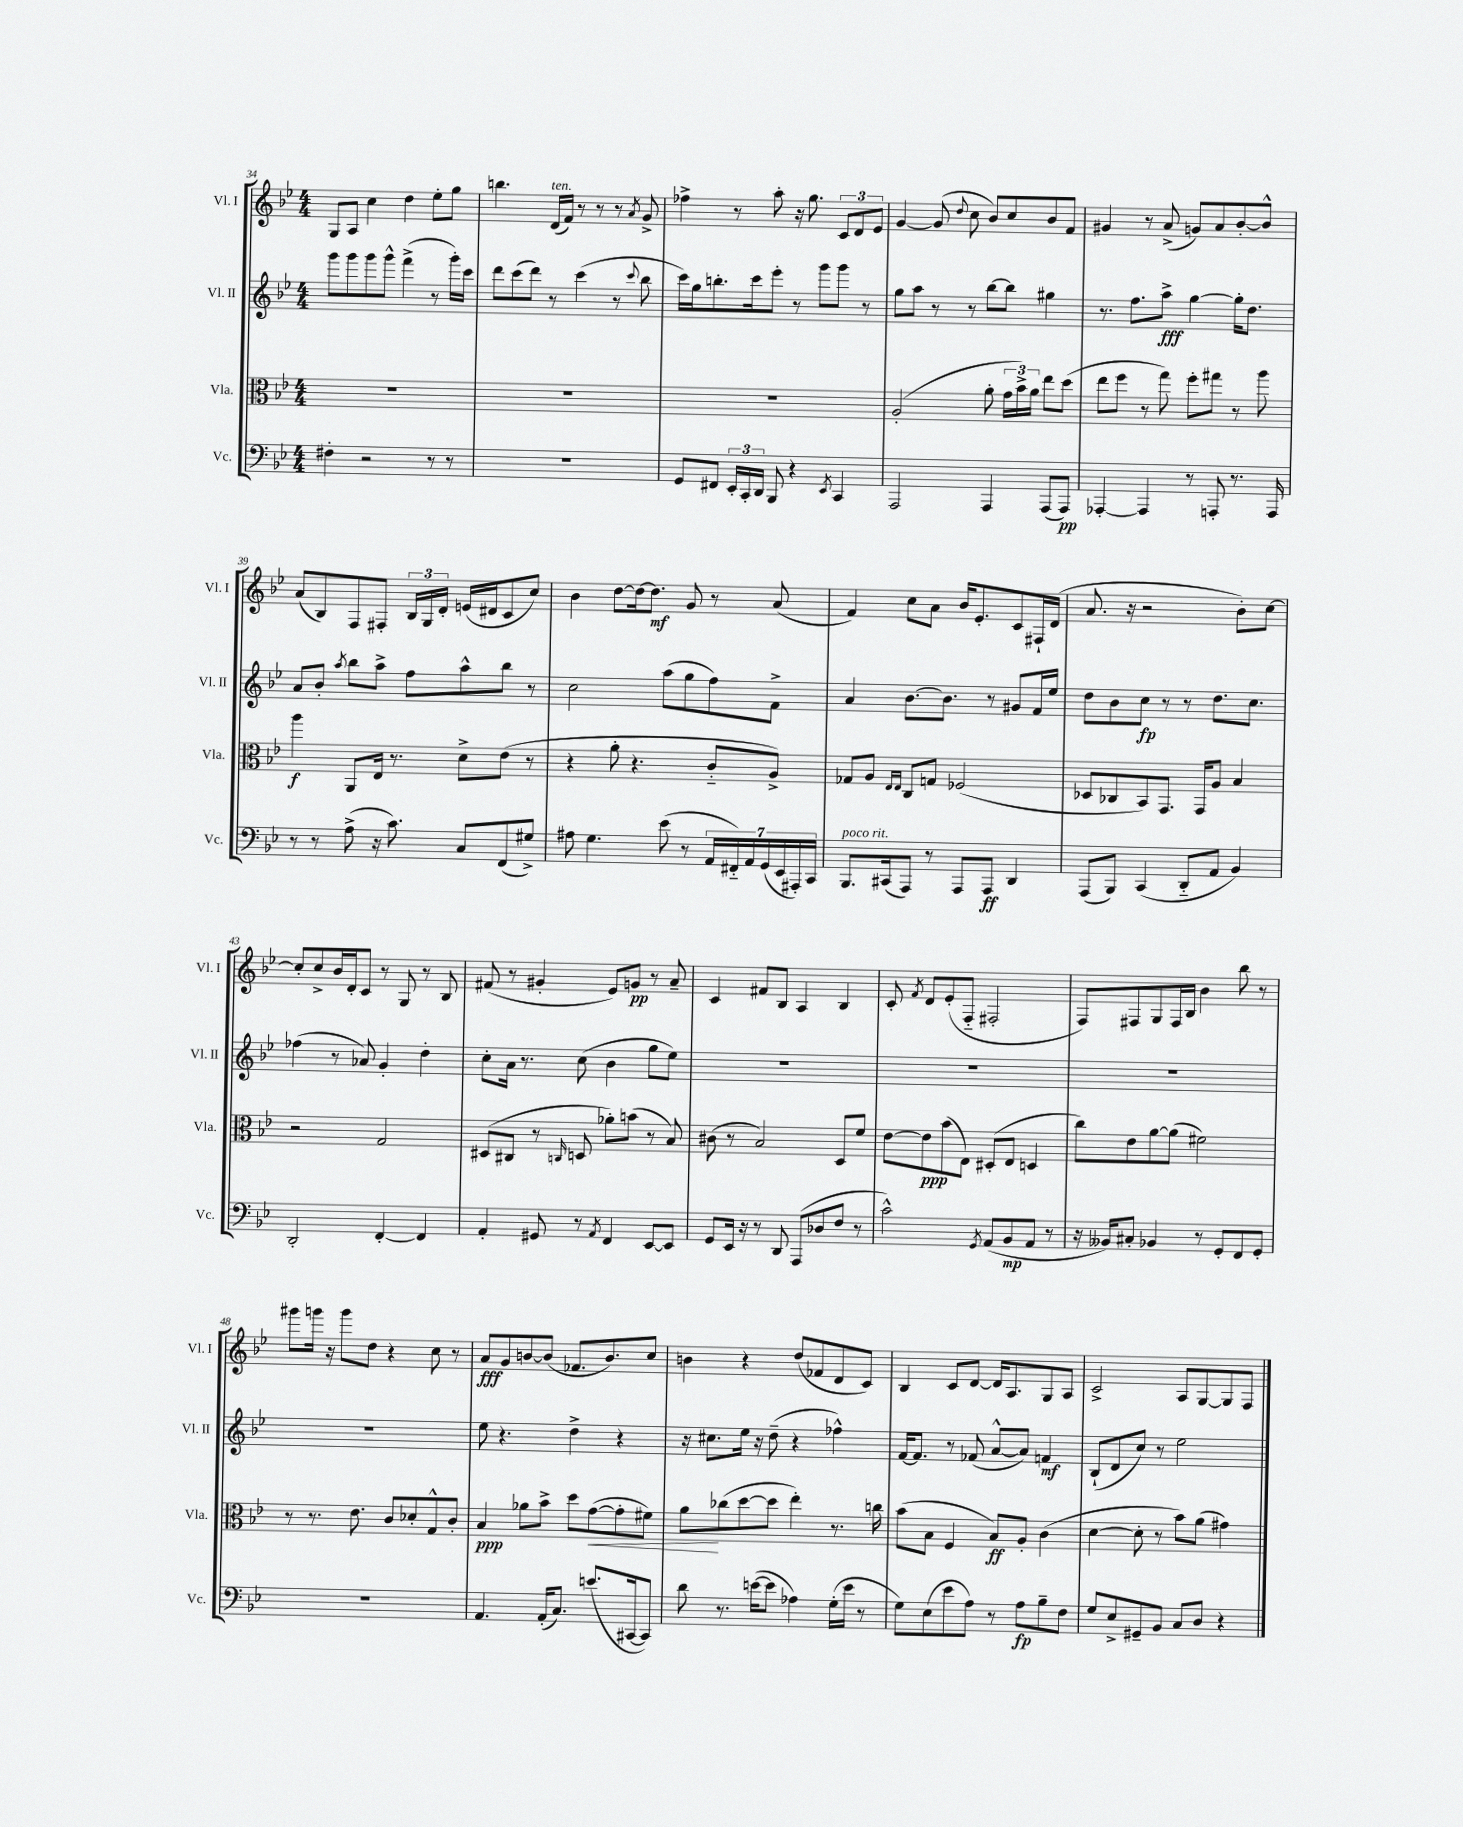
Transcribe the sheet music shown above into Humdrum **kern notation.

**kern	**kern	**kern	**kern
*staff4	*staff3	*staff2	*staff1
*clefF4	*clefC3	*clefG2	*clefG2
*k[b-e-]	*k[b-e-]	*k[b-e-]	*k[b-e-]
*M4/4	*M4/4	*M4/4	*M4/4
4F#'	1r	8ggg	8G
.	.	8ggg	8A
2r	.	8ggg	4cc
.	.	8ggg^^	.
.	.	(4fff^	4dd
8r	.	8r	8ee-'
8r	.	16ggg')	8gg
.	.	16ccc	.
=	=	=	=
1r	1r	8ddd	4.bb
.	.	(8ccc	.
.	.	8ddd)	.
.	.	8r	(16d
.	.	.	16f)
.	.	(4ccc	8r
.	.	.	8r
.	.	8r	8r
.	.	8qqccc	8qa
.	.	8bb-	8g^
=	=	=	=
8GG	1r	16ccc)	4ff-^
.	.	16gg	.
8FF#	.	8.bb'	.
24EE-'	.	.	8r
24CC'	.	.	.
.	.	16ccc	.
24DD	.	.	.
8BBB-	.	8eee-'	8aa'
4r	.	8r	16r
.	.	.	8.gg
.	.	8ggg	.
8qEE-	.	.	.
4CC	.	8ggg	12c
.	.	.	12d
.	.	8r	.
.	.	.	12e-
=	=	=	=
2AAA	(2A'	8gg	[4g
.	.	8aa	.
.	.	8r	(8g]
.	.	.	8qqdd
.	.	8r	8cc
4AAA	8a'	[8bb-	8b-)
.	24g	8bb-]	8cc
.	24b-^)	.	.
.	24a	.	.
(8AAA	8ee-	4gg#	8b-
8AAA)	(8dd	.	8f
=	=	=	=
[4AAA-'	8ee-	8.r	4g#
.	8ff	.	.
.	.	8.ff	.
4AAA-]	8r	.	8r
.	8gg)	8aa^	(8a^
8r	8ff'	[4gg	8g)
8AAA'	8gg#	.	8a
8.r	8r	16gg']	[8b-'
.	.	8.dd	.
.	8aa	.	8b-^^]
16AAA	.	.	.
=	=	=	=
8r	4aa	8a	(8a
8r	.	8b-'	8B-)
.	.	8qaa	.
(8A^	8AA	8bb-	8F
16r	16E-	8aa^	8F#'
8.c)	8.r	.	.
.	.	8ff	24B-
.	.	.	24G
.	.	.	24d'
8C	8d^	8aa^^	(16e
.	.	.	16d#
(8FF	(8e-	8bb-	8c
8G#^)	8r	8r	8cc)
=	=	=	=
8A#	4r	2cc	4b-
4.G	.	.	.
.	8a'	.	[8dd
.	4.r	.	16dd_
.	.	.	8.dd]
(8e-	.	(8aa	.
8r	.	8gg	8g
28AA	8c'~	8ff)	8r
28FF#'~)	.	.	.
28AA	.	.	.
(28GG	.	.	.
.	8A^)	8f^	(8a
28EE-	.	.	.
28AAA#')	.	.	.
28CC	.	.	.
=	=	=	=
8.BBB-	8G-	4a	4f)
.	8A	.	.
(16CC#	.	.	.
.	16qqE-	.	.
.	16qqE-	.	.
8AAA)	8C	[8.b-	8cc
8r	8G	.	8a
.	.	8.b-]	.
8AAA	(2F-	.	16b-
.	.	.	8.e-'
8AAA	.	8r	.
4DD	.	8g#	8c
.	.	16f	16F#`
.	.	16ee-	(16d
=	=	=	=
(8AAA	8D-	8dd	8.a
8BBB-)	8C-	8b-	.
.	.	.	16r
(4CC	8BB-)	8cc	2r
.	8.GG	8r	.
8DD'~	.	8r	.
.	16GG	.	.
8AA	8A	8.dd	.
4BB-)	4B-	.	8b-')
.	.	8.cc	.
.	.	.	[8cc
=	=	=	=
2DD'	2r	(4ff-	8cc']
.	.	.	8cc^
.	.	8r	16b-
.	.	.	16d'
.	.	8a-)	8c
[4FF'	2G	4g'	8r
.	.	.	8G
4FF]	.	4dd'	8r
.	.	.	8B-
=	=	=	=
4AA'	(8D#	8cc'	(8f#
.	8C#	16a	8r
.	.	8.r	.
8GG#	8r	.	4g#'
.	16qqC	.	.
8r	8D	(8cc	.
8qAA	.	.	.
4FF	8a-')	4b-	8e-)
.	(8b	.	8g
[8EE-	8r	8gg	8r
8EE-]	8B-)	8ee-)	8a~
=	=	=	=
8GG	(8c#	1r	4c
16EE-	8r	.	.
16r	.	.	.
8r	2B-)	.	8f#
8DD	.	.	8B-
(8AAA	.	.	4A
8D-	.	.	.
8F	8D	.	4B-
8r	8f	.	.
=	=	=	=
2c^^)	[8e-	1r	8c'
.	.	.	8qf
.	8e-]	.	8d
.	(8b-	.	(8e-'
.	8E-)	.	8F'~
8qGG	.	.	.
(8AA	(8D#'	.	2F#'
8BB-	8E-	.	.
8AA	4D	.	.
8r	.	.	.
=	=	=	=
16r	8cc)	1r	8F)
16BB--)	.	.	.
8C#'	8e-	.	8F#
4BB-	[8a	.	8G
.	(8a]	.	16F#
.	.	.	16B-
8r	2f#)	.	4b-
8GG'	.	.	.
8FF	.	.	8bb-
8GG'	.	.	8r
=	=	=	=
1r	8r	1r	8ggg#
.	8.r	.	16ggg
.	.	.	16r
.	.	.	8ggg
.	8.e-	.	.
.	.	.	8dd
.	8c	.	4r
.	8d-'	.	.
.	8G^^	.	8cc
.	8c'	.	8r
=	=	=	=
4.AA	4B-	8ee-	8a
.	.	4.r	8g
.	8a-	.	[8b
(16AA'	8b-^	.	(8b]
8.C)	.	.	.
.	8dd	4dd^	8.f-
(8.e	([8g	.	.
.	.	.	8.b)
.	8g']	4r	.
[16CC#	.	.	.
8CC#])	8f#)	.	8cc
=	=	=	=
8d	8a	16r	4b
.	.	8.cc#	.
8.r	(8cc-	.	.
.	[8dd	16ee-	4r
([16e	.	16r	.
8e]	8dd]	(8dd~	.
4A-)	4ee-')	4r	(8dd
.	.	.	8f-
(16G'	8.r	4ff-^^)	8d
16e	.	.	.
8r	.	.	8c)
.	16cc	.	.
=	=	=	=
8G)	(8b-	[16f	4B-
.	.	8.f]	.
(8E-	8B-	.	.
8e-	4F	8r	8c
8A)	.	(8f-	[8d
8r	8B-)	[8a^^	16d]
.	.	.	8.A
8A	8A'	8a])	.
8B-~	(4c	4f	8G
8F	.	.	8A
=	=	=	=
8G	[4d	(8B-`	2c^
8E-^	.	8d	.
8GG#~	8d']	8cc)	.
8BB-	8r	8r	.
8C	8b-)	2ee-	8A
8D	(8a	.	[8G
4r	4g#)	.	8G]
.	.	.	8F
==	==	==	==
*-	*-	*-	*-
